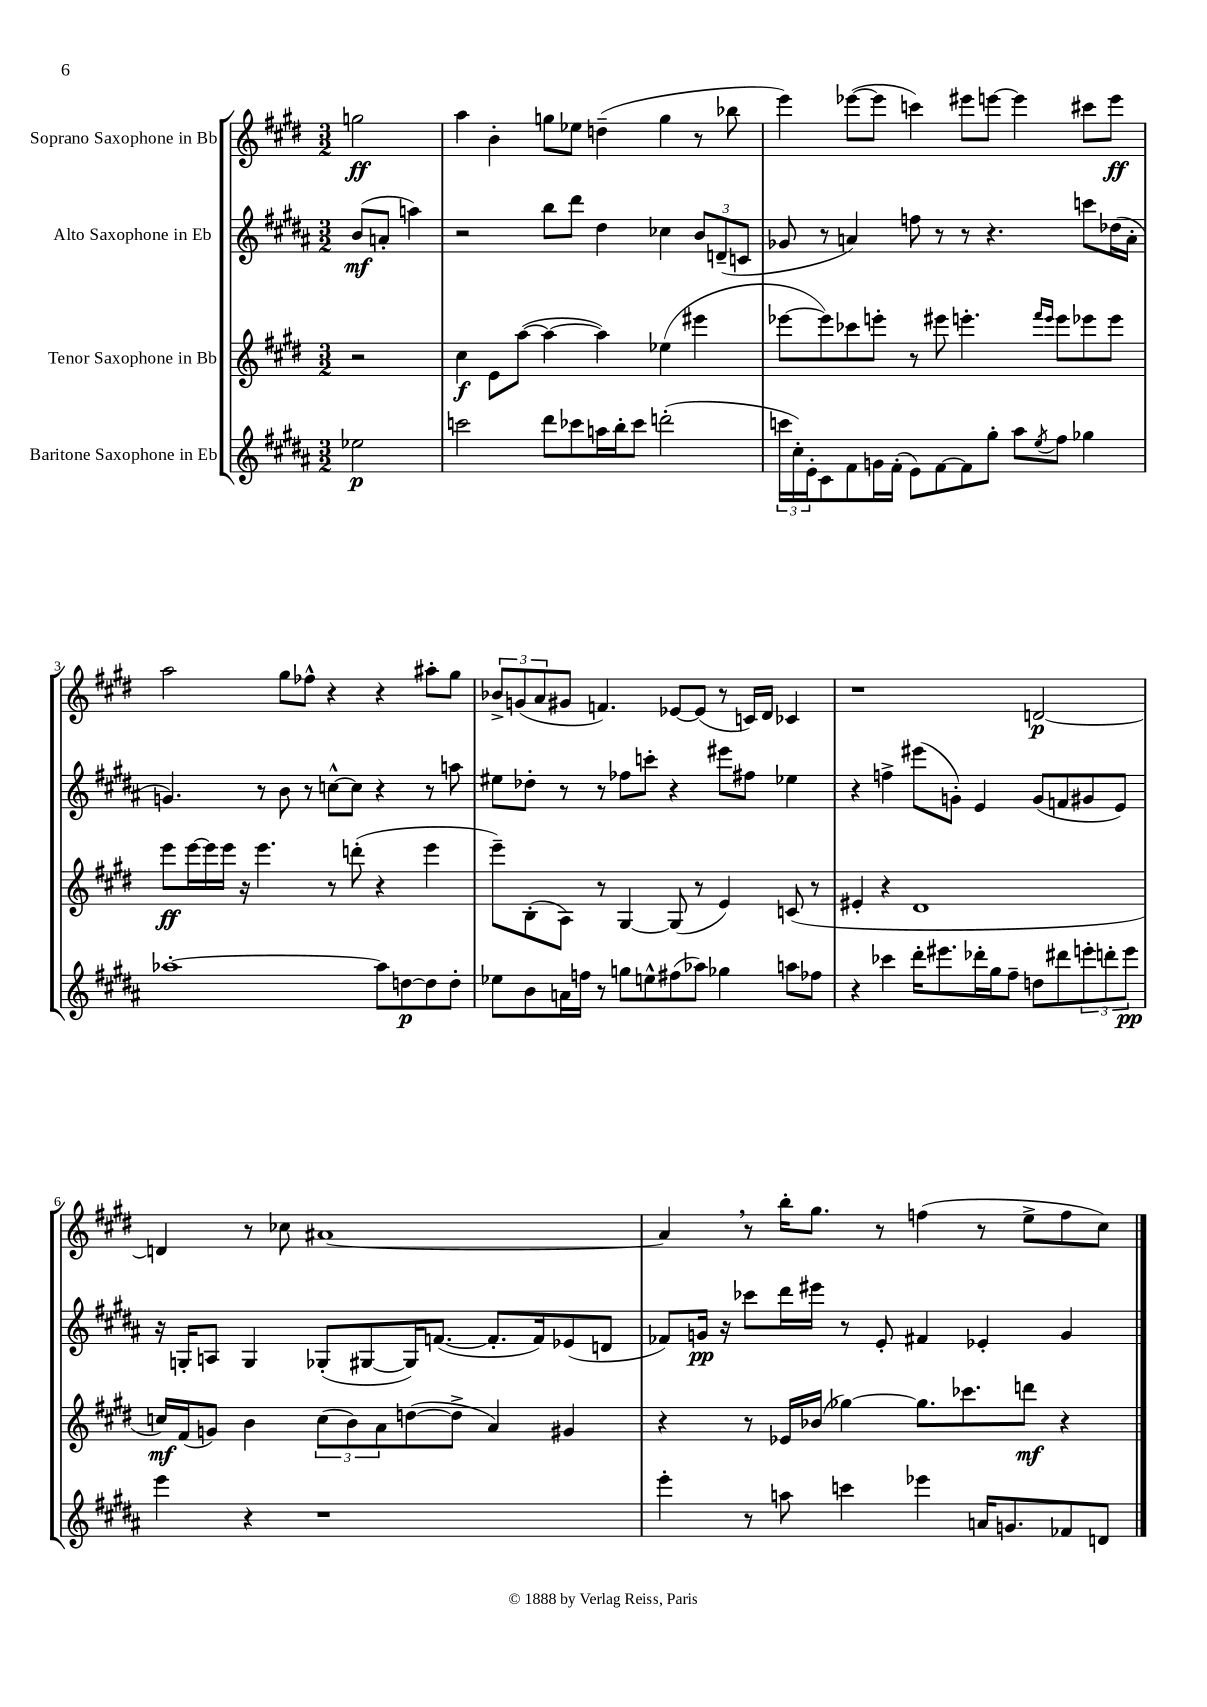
<<
\new StaffGroup <<
\new Staff = "s0" \with { instrumentName = "Soprano Saxophone in Bb" } {
    \clef treble \key e \major \numericTimeSignature \time 3/2 \partial 2
    g''2\ff |
    a''4 b'4-. g''8 ees''8 d''4--( g''4 r8 bes''8 |
    e'''4) ees'''8~( ees'''8 c'''4) eis'''8 e'''8~ e'''4 cis'''8 e'''8\ff |
    a''2 gis''8 fes''8-^ r4 r4 ais''8-. gis''8 |
    \tuplet 3/2 { bes'8-> g'8( a'8 } gis'8 f'4.) ees'8~ ees'8( r8 c'16) dis'16 ces'4 |
    r1 d'2~\p |
    d'4 r8 ces''8 ais'1~ |
    ais'4 \breathe r8 b''16-. gis''8. r8 f''4( r8 e''8-> f''8 cis''8) \bar "|." |
}
\new Staff = "s1" \with { instrumentName = "Alto Saxophone in Eb" } {
    \clef treble \key b \major \numericTimeSignature \time 3/2 \partial 2
    b'8\mf( a'8-. a''4) |
    r2 b''8 dis'''8 dis''4 ces''4 \tuplet 3/2 { b'8 d'8--( c'8 } |
    ges'8 r8 a'4) f''8 r8 r8 r4. c'''8 des''16( a'16-. |
    g'4.) r8 b'8 r8 c''8~-^ c''8 r4 r8 a''8 |
    eis''8 des''8-. r8 r8 fes''8 c'''8-. r4 eis'''8 fis''8 ees''4 |
    r4 f''4-> eis'''8( g'8-.) e'4 g'8( f'8 gis'8 e'8) |
    r16 g16-. a8 g4 ges8-.( gis8~ gis16) f'8.~( f'8.-. f'16) ees'8( d'8 |
    fes'8) g'16\pp r16 ces'''8 dis'''16 eis'''16 r8 e'8-. fis'4 ees'4-. g'4 \bar "|." |
}
\new Staff = "s2" \with { instrumentName = "Tenor Saxophone in Bb" } {
    \clef treble \key e \major \numericTimeSignature \time 3/2 \partial 2
    r2 |
    cis''4\f e'8 a''8~( a''4~ a''4) ees''4( eis'''4 |
    ees'''8~ ees'''8) ces'''8 e'''8-. r8 eis'''8 e'''4.-. \grace { fis'''16 e'''16 } e'''8 ees'''8 ees'''8 |
    e'''8\ff e'''16~ e'''16 e'''16 r16 e'''4. r8 d'''8-.( r4 e'''4 |
    e'''8--) b8-.( a8) r8 gis4~ gis8( r8 e'4) c'8( r8 |
    eis'4-. r4 dis'1 |
    c''16\mf) fis'16( g'8) b'4 \tuplet 3/2 { c''8( b'8) a'8 } d''8~( d''8-> a'4) gis'4 |
    r4 r8 ees'16 bes'16( ges''4~) ges''8. ces'''8. d'''8\mf r4 \bar "|." |
}
\new Staff = "s3" \with { instrumentName = "Baritone Saxophone in Eb" } {
    \clef treble \key b \major \numericTimeSignature \time 3/2 \partial 2
    ees''2\p |
    c'''2 dis'''8 ces'''8 a''16 b''16-. ces'''8 d'''2-.( |
    \tuplet 3/2 { c'''16 cis''16-.) e'16-. } cis'8 fis'8 g'16 fis'16-.( e'8) fis'8~ fis'8 gis''8-. ais''8 \acciaccatura { e''8 } fis''8 ges''4 |
    aes''1~-. aes''8 d''8~\p d''8 d''8-. |
    ees''8 b'8 a'16 f''16 r8 g''8 e''8-^ fis''8( aes''8) ges''4 a''8 fes''8 |
    r4 ces'''4 dis'''16-. eis'''8. des'''16-. gis''16 fis''8-- d''8 dis'''8 \tuplet 3/2 { e'''8-. d'''8-. e'''8\pp } |
    e'''4 r4 r1 |
    e'''4-. r8 a''8 c'''4 ees'''4 a'16 g'8. fes'8 d'8 \bar "|." |
}
>>
>>
